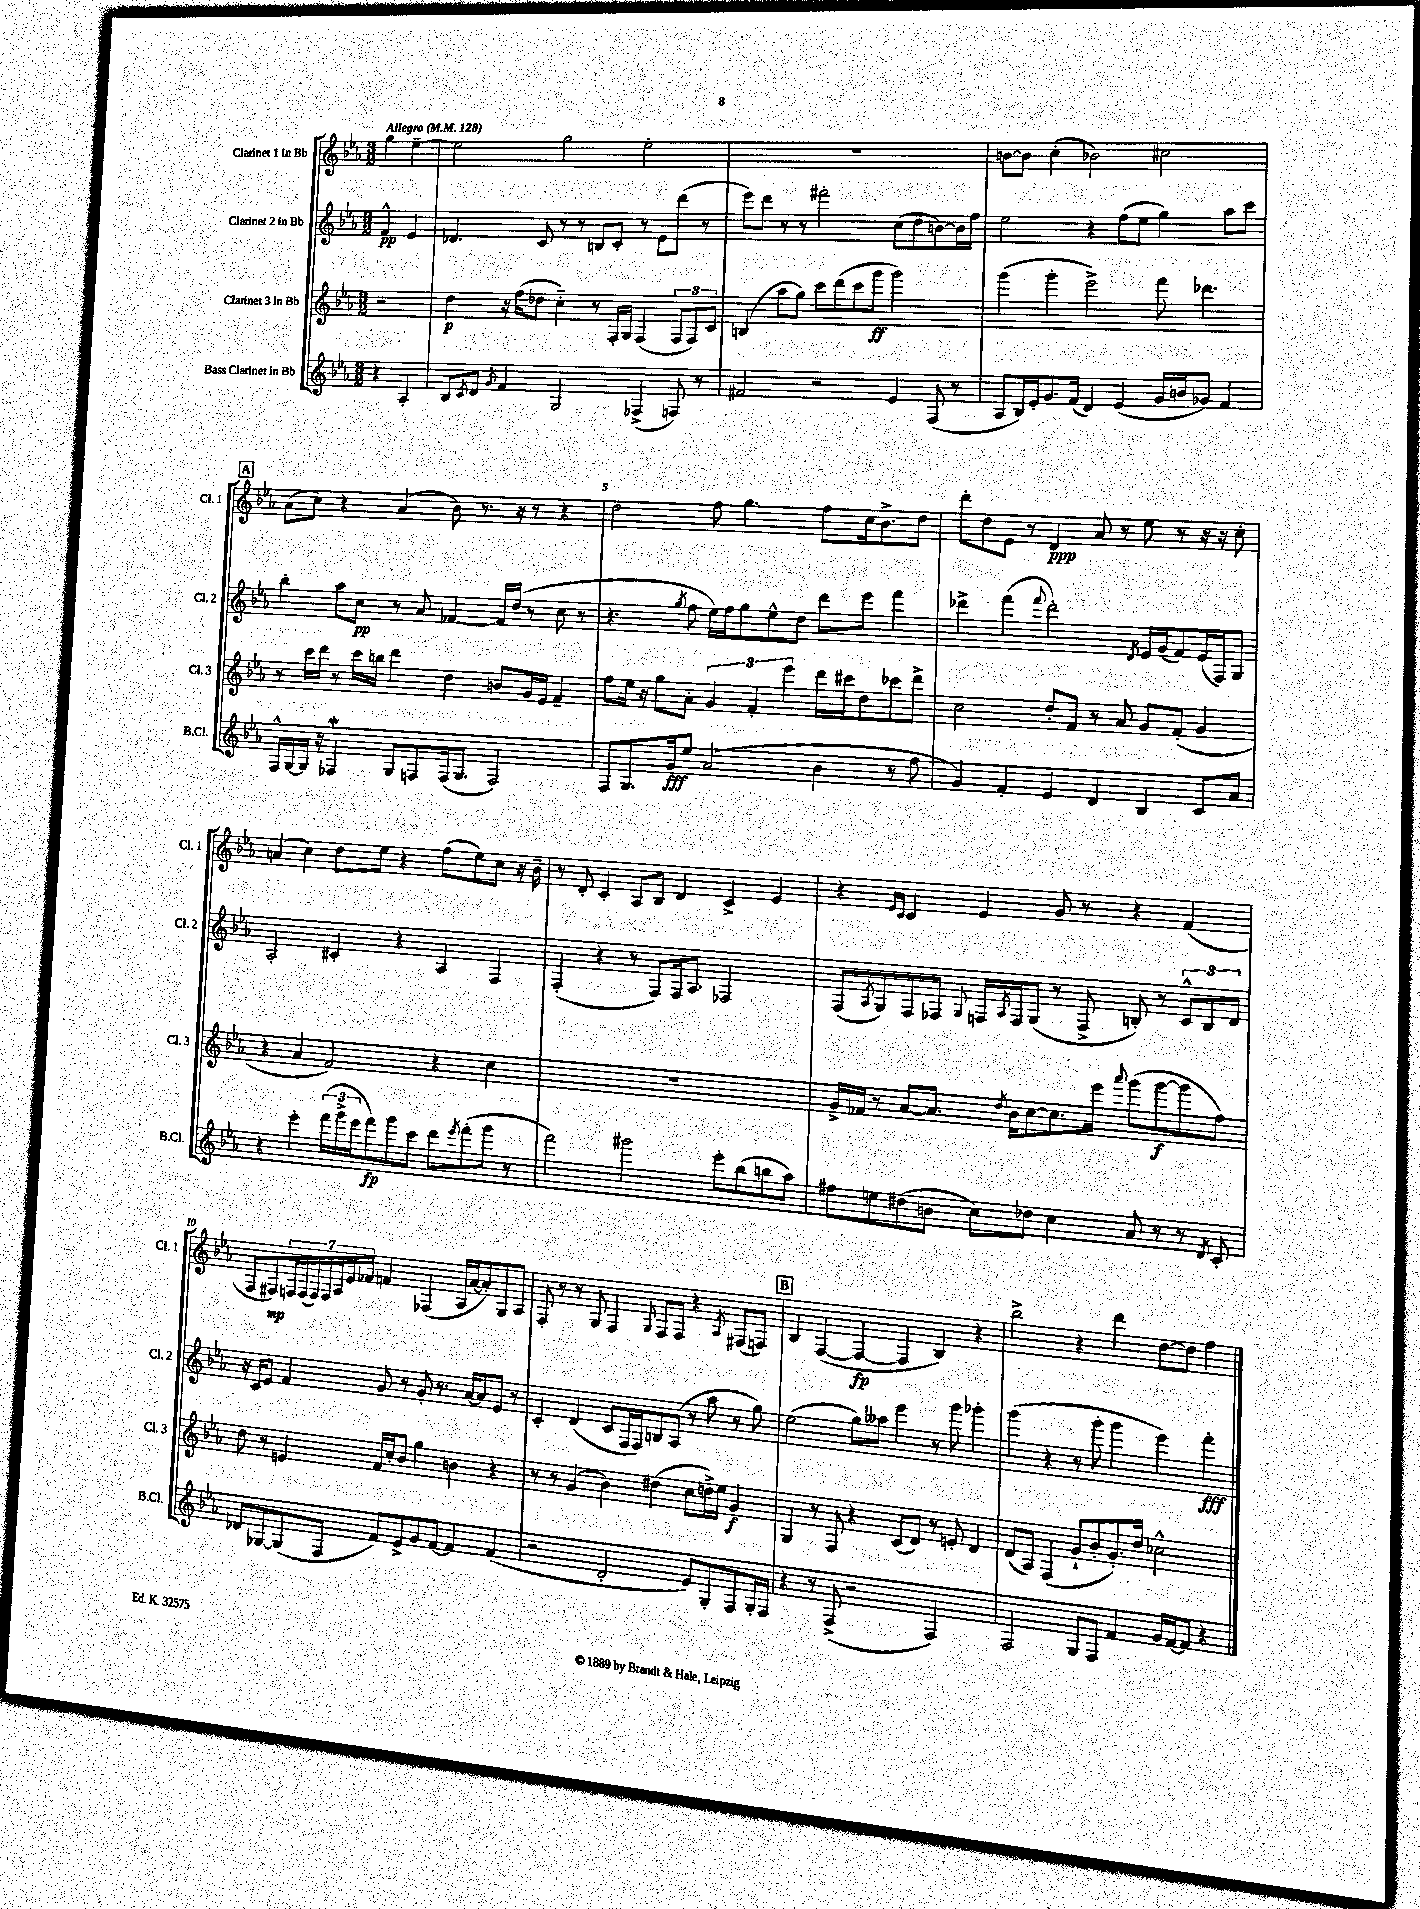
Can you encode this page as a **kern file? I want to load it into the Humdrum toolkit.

**kern	**kern	**kern	**kern
*staff4	*staff3	*staff2	*staff1
*clefG2	*clefG2	*clefG2	*clefG2
*k[b-e-a-]	*k[b-e-a-]	*k[b-e-a-]	*k[b-e-a-]
*M3/2	*M3/2	*M3/2	*M3/2
*MM128	*MM128	*MM128	*MM128
4r	2r	4f^^/	4gg\
4A-'/	.	4e-/	[4ee-~\
=	=	=	=
8B-/L	4dd\	4.d-/	2ee-\]
8qc/	.	.	.
8d/J	.	.	.
8qg/	.	.	.
4f/	16r	.	.
.	(16ff\LK	.	.
.	8dd-\J	8c/	.
2G/	4cc'~\)	8r	2gg\
.	.	8r	.
.	8r	8B/L	.
.	16F'/LL	8c'/J	.
.	16G/JJ	.	.
(4F-^/	(4F/	8r	2ee-'\
.	.	8e-\L	.
8F/)	12F/L	(8ddd\J	.
.	12F/)	.	.
8r	.	8r	.
.	12c/J	.	.
=	=	=	=
2f#/	(4B/	8eee-\L)	1.r
.	.	8ddd\J	.
.	8aa-\L	8r	.
.	8gg\J)	8r	.
2r	8ccc\L	2fff#'\	.
.	(8ddd\	.	.
.	8ccc\	.	.
.	8ggg\J	.	.
4e-/	2ggg\)	(8cc\L	.
.	.	8dd\	.
(8F/	.	[8b\)	.
8r	.	16b\]L	.
.	.	16ff\JJ	.
=	=	=	=
8A-/L	(4ggg\	2ee-\	[8b\L
16B-/L)	.	.	8b\]J
16e-'/J	.	.	.
8.g/	4ggg'\	.	(4cc'\
(16f/Jk	.	.	.
4d/)	2eee-^\)	4r	2b-\)
(4e-/	.	(8ff\L	.
.	.	8ee-\J	.
16g/LL	8fff\	4gg\)	2cc#\
16b/J	.	.	.
8g-/J)	4.ddd-\	.	.
4f/	.	8aa-\L	.
.	.	8ccc\J	.
=	=	=	=
16F^^/LL	8r	4bb-'\	(8a-\L
[16G/	.	.	.
16G/]JJ	16ccc\LL	.	8cc\J)
16r	16ddd\JJ	.	.
4F-/	8r	8aa-\L	4r
.	16ccc\LL	8cc\J	.
.	16bb\JJ	.	.
8G/L	4ddd\	8r	(4a-/
8F/	.	8a-/	.
(16F/k	4dd\	[4f-/	8b-\)
8.G/J	.	.	.
.	.	.	8.r
2F/)	8b/L	16f-/]LL	.
.	.	(16dd/JJ	16r
.	16g/L	8r	8r
.	16e-/JJ	.	.
.	4f~/	8cc\	4r
.	.	8r	.
=	=	=	=
8F/L	8ff\L	4.r	2dd\
8.G/	16ee-\Jk	.	.
.	16r	.	.
.	8gg\L	.	.
16g/k	.	.	.
.	.	8qgg/	.
8ee-/J	8a-'\J	8ff\	.
(2a-/	6g/	16ee-\LL)	8ff\
.	.	16ff\J	.
.	.	8gg\	4.gg\
.	6f'/	.	.
.	.	8ee-^^\	.
.	6eee-\	.	.
.	.	8dd\J	.
4b-\	16ddd\LL	8ddd\L	8ff\L
.	16ccc#\J	.	.
.	8dd\	8eee-\J	16cc\k
.	.	.	8.b-^\
8r	8ccc-\	4fff\	.
8ff\	8ddd^\J	.	8dd\J
=	=	=	=
4g/)	2cc\	4ddd-^\	8ddd'\L
.	.	.	8dd\
4f'/	.	(4fff\	8e-\J
.	.	.	8r
.	.	8qqfff/	.
4e-/	8dd'/L	2ddd-'\)	4d/
.	8f/J	.	.
4d/	8r	.	8a-/
.	8a-/	.	8r
.	.	8qd/	.
4B-/	8g/L	16e-/LL	8ee-\
.	.	(16g/J	.
.	(8f'/J	8f/)	8r
8c/L	4g/	(16e-/L	16r
.	.	16F/J)	16r
8a-/J	.	8G/J	8cc'\
=	=	=	=
4r	4r	2A-'/	(4a/
4eee-'\	4a-/	.	4cc\)
(24fff\LL	2f/)	4c#'/	8dd\L
24ggg^\	.	.	.
24eee-\J	.	.	.
8fff\)	.	.	8ee-\J
8ggg\	.	4r	4r
8ccc\J	.	.	.
8ddd\L	4r	4A-/	(8ff\L
8qeee-/	.	.	.
(8fff'\	.	.	8ee-\)
8ggg\J	4cc\	4F/	8cc\J
8r	.	.	16r
.	.	.	16b-~\
=	=	=	=
2fff\)	1.r	(4F'/	8r
.	.	.	8d'/
.	.	4r	4c'/
2ggg#\	.	8r	8A-/L
.	.	8F/L)	8B-/J
.	.	16F/k	4d/
.	.	8.A-/J	.
8eee-'\L	.	2F-/	4c^/
(8bb-\	.	.	.
8bb\	.	.	4e-/
8aa-\J)	.	.	.
=	=	=	=
8ff#\L	16g^/LL	(8F/L	4r
.	16f-/JJ	.	.
.	.	8qA-/	.
8ee\	8r	8G/)	.
.	.	.	16qqe-/LL
.	.	.	16qqc/JJ
(8dd#\	[8a-/L	8F/	4c/
8b\J	8.a-/]J	8F-/J	.
.	.	8qqG/	.
8cc\L)	.	16F/LL	4e-/
.	8qdd/	8qA-/	.
.	16b-\LK	16F/J	.
8dd-\J	[8cc\	(8G/J	.
4cc\	8.cc\]	8r	8g/
.	.	8F^/	8r
.	16eee-\Jk	.	.
.	8qqaaa-/	.	.
8a-/	(8ggg\L	8B'/)	4r
8r	[8ggg\	8r	.
8r	8ggg\]	12c^^/L	(4f/
.	.	12B/	.
8qd/	.	.	.
8c'/	8ff\J)	.	.
.	.	12d/J	.
=	=	=	=
8d-/L	8dd\	16r	8F/L
.	.	16c/LK	.
[8G-/	8r	8e-/J	8F#/)
(8G-/]	4e/	4f/	28F/L
.	.	.	(28F/
.	.	.	28F/)
.	.	.	28F/
8F/J	.	.	.
.	.	.	28A-/
.	.	.	28e-/
.	.	.	28f-/JJ
8f/L)	16f/LL	8g/	4f/
.	16cc'/J	.	.
8e-^/	8b-/J	8r	.
8g/	4gg\	8g'/	(4F-/
[8f/J	.	8.r	.
4f/]	4b\	.	16A-/LL
.	.	[16a-/LK	[16a-/J
.	.	8a-/]	8a-'/])
(4f/	4r	8e-/J	8G/
.	.	8r	8A-/J
=	=	=	=
2r	8r	4c'/	8F'/
.	8r	.	8r
.	(4g/	(4d/	8r
.	.	.	8G/
2d'/	4b-\)	8c/L	4F/
.	.	16F/L	.
.	.	16F/J)	.
.	.	.	8qqG/
.	(4dd#\	8B/	8F/L
.	.	(8A-/J	8F/J
8e-/L)	8cc\L	8r	4r
8G'/	16dd^\L)	8aa-\	.
.	16ee-\JJ	.	.
.	.	.	8qA-/
8F/	4g/	8r	(8F#/L
16G'/L	.	8gg\)	8F/J)
16F/JJ	.	.	.
=	=	=	=
4r	4G/	(2ee-\	4B-/
8r	8r	.	([4F/
(8F^/	8F/	.	.
2r	4r	8gg\L)	4F/_
.	.	8aa--\J	.
.	(8c/L	4eee-\	4F/]
.	8d/J)	.	.
2F/)	8r	8r	4B-/)
.	8e'/	8ggg\	.
.	4d/	4ggg-'\	4r
=	=	=	=
2F/	(8d/L	(4ggg\	2bb-^\
.	8A-/J)	.	.
.	(4F/	4r	.
8G/L	8g`/L	8r	4r
8F/J	8b-'/	8ggg'\	.
4f/	8.g'/)	4ggg\	4ddd\
.	16dd/Jk	.	.
16g/LL	2cc-^^\	4eee-\)	[8dd\L
[16f/J	.	.	.
8f/]J	.	.	8dd\]J
4r	.	4fff'\	4ff\
==	==	==	==
*-	*-	*-	*-
